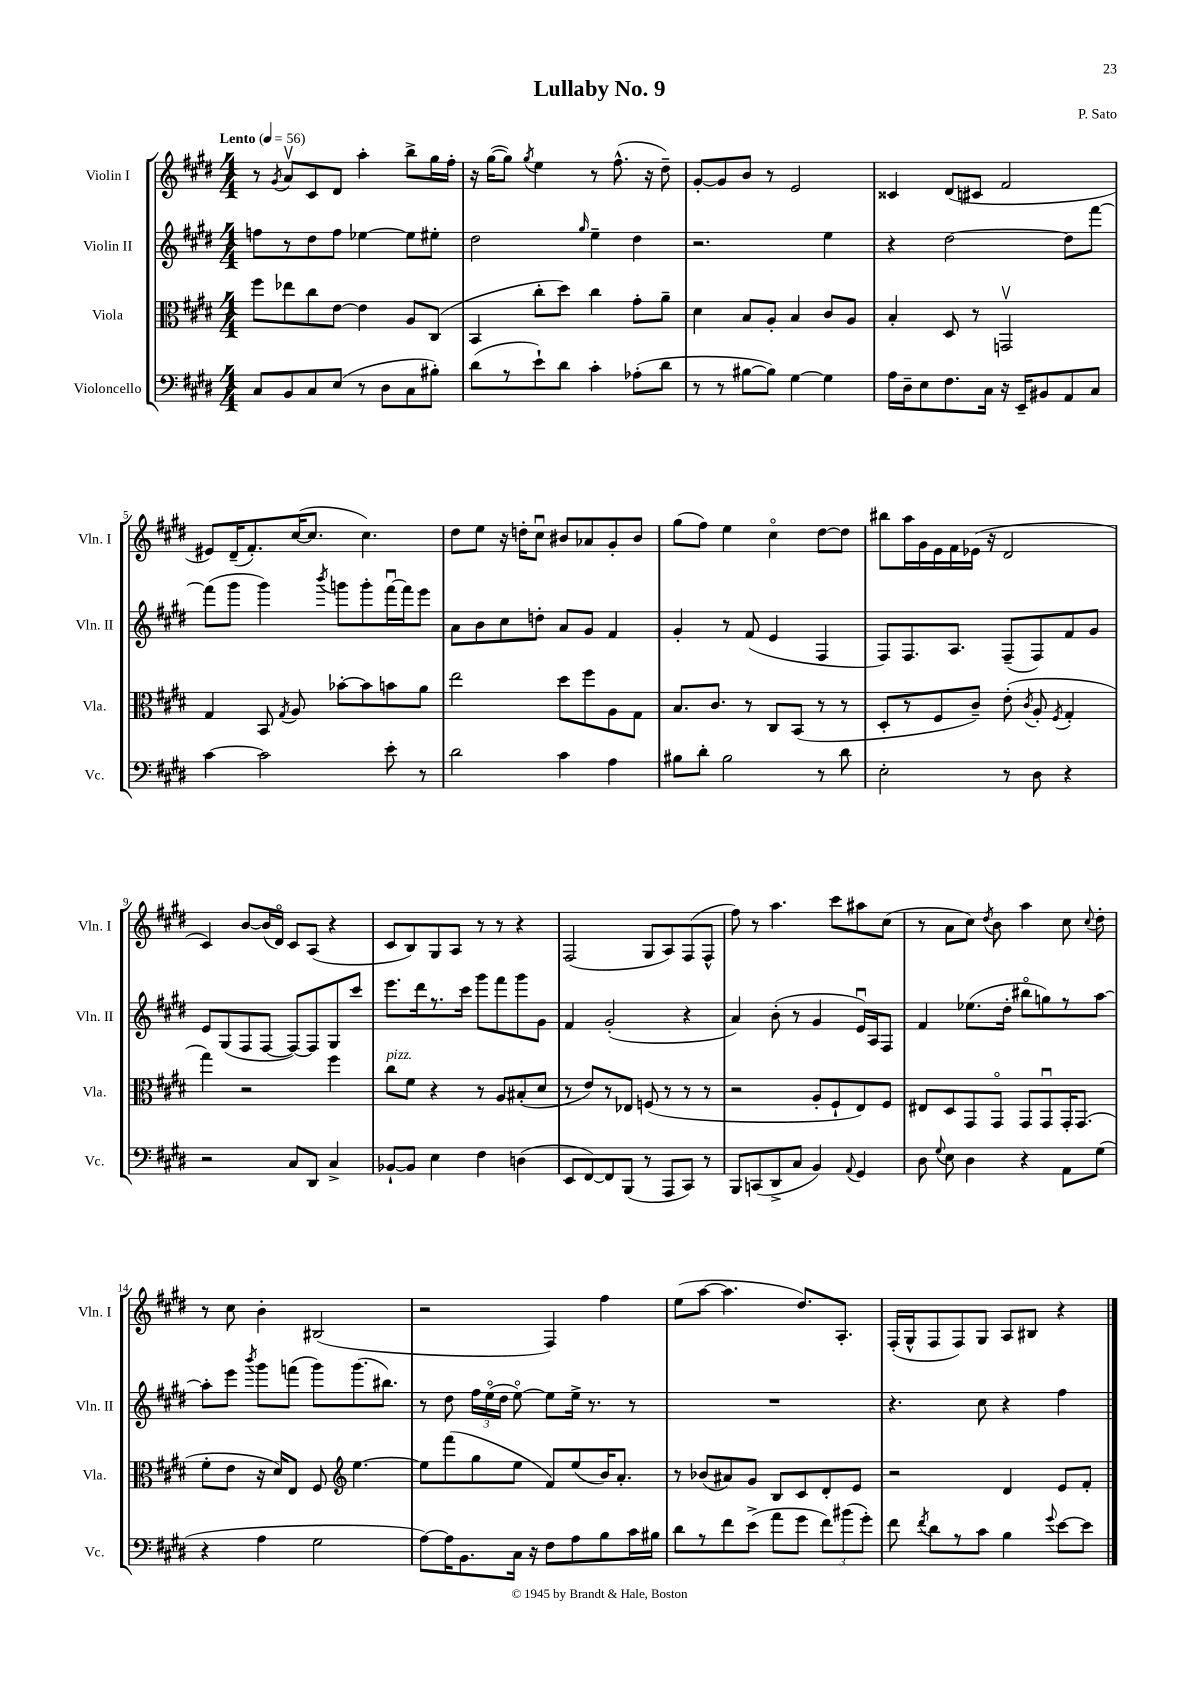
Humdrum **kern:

**kern	**kern	**kern	**kern
*staff4	*staff3	*staff2	*staff1
*clefF4	*clefC3	*clefG2	*clefG2
*k[f#c#g#d#]	*k[f#c#g#d#]	*k[f#c#g#d#]	*k[f#c#g#d#]
*M4/4	*M4/4	*M4/4	*M4/4
*MM56	*MM56	*MM56	*MM56
8C#	8ff#	8ff	8r
.	.	.	8qg#
8BB	8ee-	8r	8av
8C#	8cc#	8dd#	8c#
(8E	[8e	8ff	8d#
8r	4e]	[4ee-	4aa'
8D#	.	.	.
8C#	8A	8ee-]	8bb^
8B#')	(8C#	8ee#'	16gg#
.	.	.	16ff#'
=	=	=	=
(8d#	4BB	2dd#	16r
.	.	.	([16gg#
8r	.	.	8gg#])
.	.	.	8qgg#
8e`)	8cc#'	.	4ee
8d#	8dd#)	.	.
.	.	16qqgg#	.
4c#'	4cc#	4ee~	8r
.	.	.	(8.ff#^^
(8A-'	8g#'	4dd#	.
.	.	.	16r
8d#	8a~	.	8dd#~)
=	=	=	=
8r	4d#	2.r	[8g#'
8r	.	.	8g#]
[8B#	8B	.	8b
8B#])	8A'	.	8r
[4G#	4B	.	2e
4G#]	8c#	4ee	.
.	8A	.	.
=	=	=	=
16A	4B'	4r	4c##
16D#~	.	.	.
8E	.	.	.
8.F#	8D#	[2dd#	(8d#
.	8r	.	8c#
16C#	.	.	.
16r	2GGv	.	2f#
16EE~	.	.	.
8BB#	.	.	.
8AA	.	8dd#]	.
8C#	.	[8fff#	.
=	=	=	=
[4c#	4G#	(8fff#]	8e#)
.	.	8ggg#	(16d#~
.	.	.	8.f#')
2c#]	8BB	4ggg#)	.
.	8qG#	.	.
.	8A	.	([16cc#
.	.	.	8.cc#]
.	.	8qbbb	.
.	[8b-'	8ggg	.
.	8b-]	8ggg'	4.cc#)
8e'	8b	[16fff#u	.
.	.	16fff#]	.
8r	8a	8eee	.
=	=	=	=
2d#	2ee	8a	8dd#
.	.	8b	8ee
.	.	8cc#	16r
.	.	.	16dd'
.	.	8dd'	8cc#u
4c#	8dd#	8a	8b#
.	8ff#	8g#	8a-
4A	8A	4f#	8g#'
.	8G#	.	8b#
=	=	=	=
8B#	8.B	4g#'	(8gg#
8d#'	.	.	8ff#)
.	8.c#	.	.
2B#	.	8r	4ee
.	8r	(8f#	.
.	8C#	4e	4cc#o
.	(8BB	.	.
8r	8r	4F#	[8dd#
8d#	8r	.	8dd#]
=	=	=	=
2E'	8D#'	8F#)	8bb#
.	8r	8.F#	16aa
.	.	.	16g#
.	8F#	.	16e
.	.	8.A	16f#
.	8c#~)	.	(16e-
.	.	.	16r
8r	(8e'	(8F#~	2d#
.	8qc#	.	.
8D#	8A'	8F#)	.
.	8qF#	.	.
4r	4G#'	8f#	.
.	.	8g#	.
=	=	=	=
2r	4gg#)	8e	4c#)
.	.	(8G#	.
.	2r	8F#	[8b
.	.	[8F#	(16b]
.	.	.	16d#o)
8C#	.	8F#_)	8c#
8DD#	.	8F#]	(8A
4C#^	4ff#	8G#	4r
.	.	8ccc#	.
=	=	=	=
[8BB-`	8cc#	8.eee	8c#
8BB-]	8f#	.	8B)
.	.	16ddd#	.
4E	4r	8.r	8G#
.	.	.	8A
.	.	16ccc#	.
4F#	8r	8ggg#	8r
.	8A	8fff#	8r
(4D	(8B#'	8ggg#	4r
.	8d#	8g#	.
=	=	=	=
8EE	8r	4f#	(2F#
[8FF#)	8e)	.	.
8FF#]	8r	(2g#'	.
(8BBB	8E-	.	.
8r	(8F	.	8G#
8AAA	8r	.	8A)
8CC#)	8r	4r	(8F#
8r	8r	.	8F#^^
=	=	=	=
8BBB	2r	4a)	8ff#)
(8CC	.	.	8r
8DD#^	.	(8b'	4.aa
8C#	.	8r	.
4BB)	8A'	4g#	.
.	8F#`	.	8ccc#
8qqAA	.	.	.
4GG#	8E)	16eu)	8aa#
.	.	16A	.
.	8F#	8F#	(8cc#
=	=	=	=
8D#	8E#	4f#	8r
8qqG#	.	.	.
8E	8D#	.	8a
4D#	8GG#	(8.ee-	8cc#)
.	.	.	8qdd#
.	8GG#o	.	8b
.	.	16dd#'	.
4r	8GG#	8bb#o	4aa
.	8GG#u	8gg)	.
8AA	16GG#'	8r	8cc#
.	(8.GG#	.	.
.	.	.	8qqcc#
(8G#	.	[8aa	8dd#'
=	=	=	=
4r	8f#'	8aa']	8r
.	8e	8eee	8cc#
.	.	8qbbb	.
4A	16r	8ggg#	4b'
.	16d#)	.	.
.	8E	(8fff	.
2G#	8F#	8ggg#)	(2B#
*	*clefG2	*	*
.	[4.ee	(8.ggg#	.
.	.	8.bb#)	.
=	=	=	=
[8A)	8ee]	8r	2r
16A]	(8fff#	8dd#	.
8.BB	.	.	.
.	8gg#	24ff#	.
.	.	(24eeo	.
.	.	24dd#	.
16C#	8ee	[8eeo)	.
16r	.	.	.
8F#	8f#)	8ee]	4F#)
8A	(8ee	16ee^	.
.	.	8.r	.
8B	16b)	.	4ff#
.	8.a'	.	.
16c#	.	8r	.
16B#	.	.	.
=	=	=	=
8d#	8r	1r	(8ee
8r	(8b-	.	[8aa
8f#	8a#)	.	4.aa]
(8e^	8g#	.	.
8a	8B	.	.
8g#	8c#	.	8.dd#)
12f#)	8d#'	.	.
.	.	.	8.A'
(12b#	.	.	.
.	8e	.	.
12g#')	.	.	.
=	=	=	=
8f#	2r	4.r	(16F#'
.	.	.	16G#^^
8qf#	.	.	.
8d#	.	.	8F#
8r	.	.	8F#)
8c#	.	8cc#	8G#
4B	4d#	4r	8A
.	.	.	8B#
8qqg#	.	.	.
[8e	8e	4ff#	4r
8e]	8f#'	.	.
==	==	==	==
*-	*-	*-	*-
